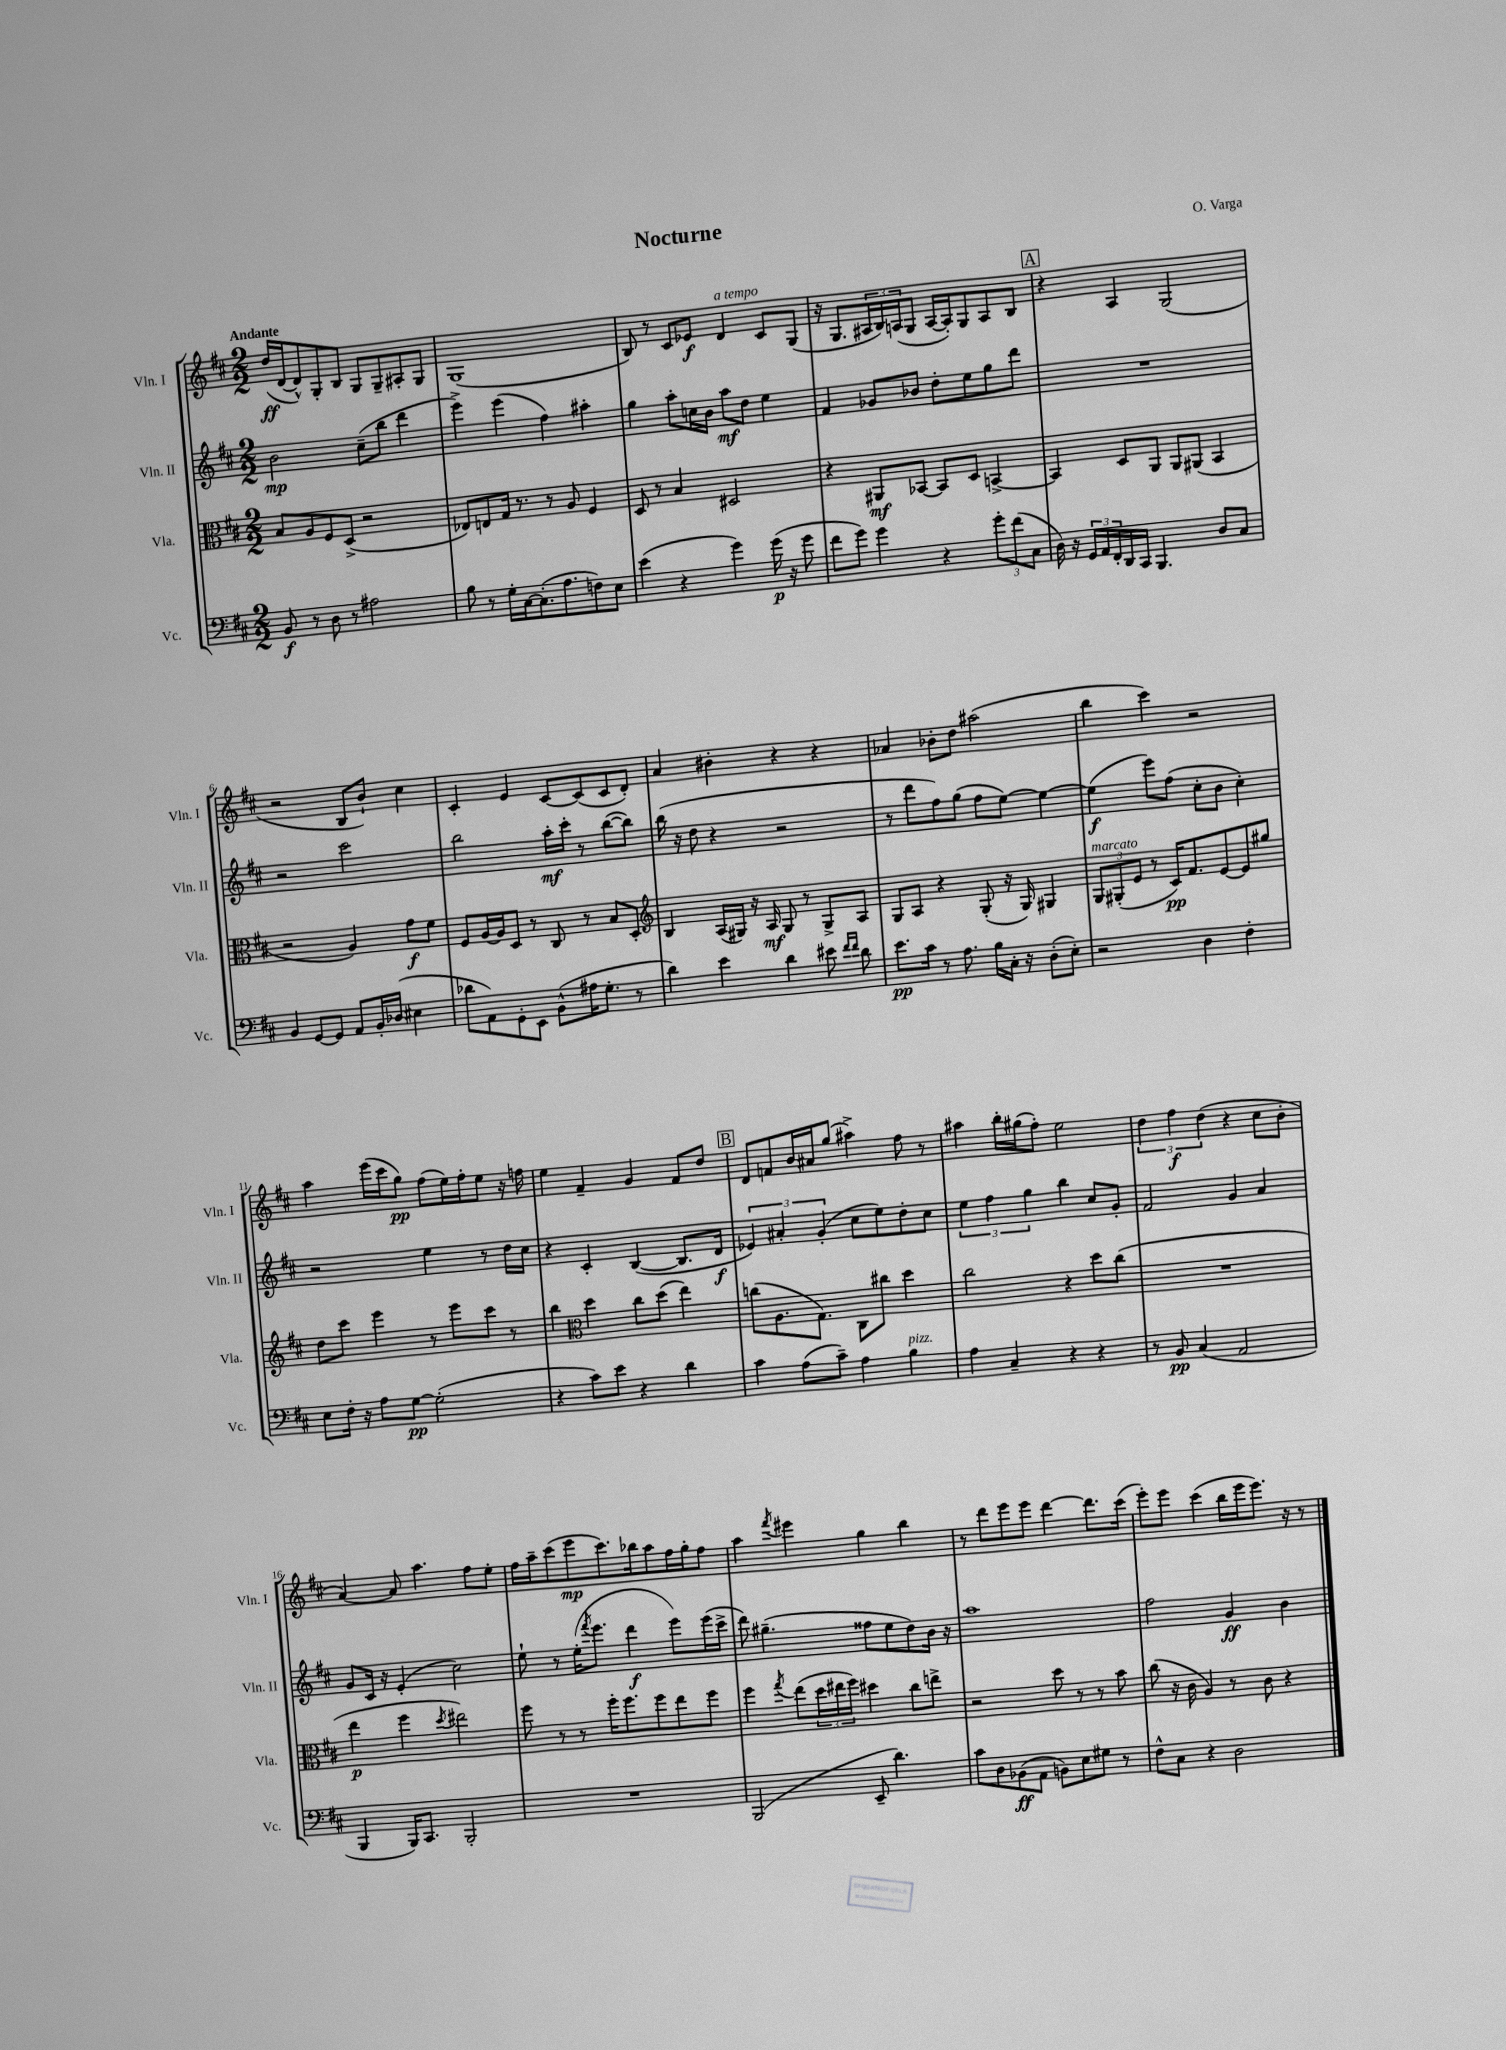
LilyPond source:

\header { title = "Nocturne" composer = "O. Varga" }
<<
\new StaffGroup <<
\new Staff = "s0" \with { instrumentName = "Vln. I" shortInstrumentName = "Vln. I" } {
    \clef treble \key d \major \numericTimeSignature \time 2/2 \tempo "Andante"
    d''16\ff( d'16~ d'8-^) g8-. b8 g8 g8-- ais8-. g8 |
    g1( |
    b8) r8 cis'8 ees'8\f d'4^\markup { \italic "a tempo" } cis'8 g8( |
    r16 g8. \tuplet 3/2 { ais16 b16) a16( } g8 a16~ a16-.) g8 a8 b8 |
    \mark \markup { \box "A" } r4 a4 g2( |
    r2 b8 b'8-!) cis''4 |
    cis'4-. e'4 cis'8~ cis'8( cis'8 d'8-.) |
    a'4 bis'4-. r4 r4 |
    aes'4 bes'8-. d''8 ais''2( |
    b''4 cis'''4) r2 |
    a''4 e'''16( cis'''16 g''8\pp) fis''8( e''16) fis''16-. e''8 r16 f''16 |
    e''4 fis'4-- g'4 fis'8 d''8 |
    \mark \markup { \box "B" } d'8 f'8 b'16 ais'16 g''8( ais''4->) fis''8 r8 |
    ais''4 b''16-. gis''16( fis''8-.) e''2 |
    \tuplet 3/2 { d''4 fis''4\f d''4( } r4 cis''8 b'8-. |
    a'4~) a'8 a''4. fis''8 e''8-. |
    fis''16 a''16-- cis'''8( e'''8\mp cis'''8.) bes''16 a''8 fis''16 g''16-. fis''8 |
    a''4 \acciaccatura { fis'''8 } eis'''4 g''4 b''4 |
    r8 d'''8 e'''8 e'''8 d'''4~ d'''8. cis'''16( |
    e'''8-.) e'''8 cis'''4( b''16 e'''16 e'''8.) r16 r8 \bar "|." |
}
\new Staff = "s1" \with { instrumentName = "Vln. II" shortInstrumentName = "Vln. II" } {
    \clef treble \key d \major \numericTimeSignature \time 2/2
    b'2\mp cis''8--( b''8 d'''4 |
    e'''4->) e'''4( fis''4) ais''4-. |
    g''4 a''8-. c''16 b'16 a''8\mf d''8 e''4 |
    fis'4 ges'8 bes'8 d''8-. e''8 g''8 d'''8 |
    \mark \markup { \box "A" } R1 |
    r2 cis'''2 |
    b''2 a''16-.\mf cis'''16-. r8 b''8~( b''8) |
    b''16( r16 d''8 r4 r2 |
    r8 d'''8 fis''8) g''8( fis''8 e''8~) e''4~ |
    e''4\f( e'''8) fis''8( cis''8-. b'8 cis''4-.) |
    r2 e''4 r8 d''16 cis''16 |
    r4 cis'4-. b4~( b8. d'16\f |
    \mark \markup { \box "B" } \tuplet 3/2 { ees'4) ais'4-. g'4-.( } cis''8 e''8) d''8-. cis''8 |
    \tuplet 3/2 { e''4 fis''4 g''4 } b''4 cis''8 g'8-. |
    fis'2 g'4 a'4 |
    g'8 cis'16 r16 e'4-.( cis''2) |
    e''8-! r8 e''16-.( \acciaccatura { fis'''8 } e'''8. d'''4\f e'''8) e'''16( cis'''16-> |
    d'''8) gis''4.--( fisis''8 e''8 d''8) b'16 r16 |
    a''1 |
    fis''2 g'4\ff b'4 \bar "|." |
}
\new Staff = "s2" \with { instrumentName = "Vla." shortInstrumentName = "Vla." } {
    \clef alto \key d \major \numericTimeSignature \time 2/2
    b8 a8 fis8 d8->( r2 |
    ees8) e8 g16 r8. r8 a8 fis4 |
    d8 r8 b4 dis2 |
    r4 ais,8\mf bes,8~ bes,8 d8 b,4~-> |
    \mark \markup { \box "A" } b,4 d8 a,8 a,8 ais,8( b,4 |
    r2 a4) g'8\f fis'8 |
    fis8 a16~ a16 d8 r8 cis8 r8 b8 d8-. |
    \clef treble b4 a16( gis16) r16 a16\mf gis8 r8 gis8-> a8 |
    g8 a8 r4 g8-.( r16 g16) gis4 |
    \tuplet 3/2 { g8^\markup { \italic "marcato" } gis8-.( e'8 } r8 cis'16\pp) fis'8. e'8~ e'8 gis''8 |
    d''8 cis'''8 e'''4 r8 e'''8 cis'''8 r8 |
    b''4 \clef alto d''4 cis''8 d''8( e''4) |
    \mark \markup { \box "B" } c''8( a8. g8.) cis8 cis''8 d''4 |
    cis''2 r4 d''8 cis''8( |
    R1 |
    e''4\p fis''4 \acciaccatura { d''8 } eis''2) |
    fis''8 r8 r8 fis''16-. fis''8. fis''8 e''8 fis''8 |
    fis''4 \acciaccatura { g''8 } e''8( \tuplet 3/2 { d''16 eis''16 fis''16) } dis''4 cis''8 e''8-> |
    r2 d''8 r8 r8 b'8 |
    cis''8( r16 cis'16 a4) r8 cis'8 r4 \bar "|." |
}
\new Staff = "s3" \with { instrumentName = "Vc." shortInstrumentName = "Vc." } {
    \clef bass \key d \major \numericTimeSignature \time 2/2
    b,8\f r8 d8 r8 ais2 |
    b8 r8 g16-. cis16~ cis8.-.( a8. f8) e8 |
    e'4( r4 g'4) g'16\p( r16 g'8 |
    fis'8 g'8) g'4 r4 \tuplet 3/2 { g'8-. fis'8( cis8 } |
    \mark \markup { \box "A" } d16) r16 \tuplet 3/2 { g,16 a,16 fis,16-. } d,16 cis,16 b,,4. d8 cis8 |
    b,4 g,8~ g,8 a,8 b,16-. des16( eis4 |
    des'8 a,8) g,8-. e,8 b,8-^( ais16 g8.-. r8 |
    d'4) e'4 d'4 eis'8 \grace { fis'16 fis'16 } d'8 |
    e'8.\pp cis'16 r8 a8. b16 cis16-. r16 d8-.( e8-.) |
    r2 d4 fis4-. |
    e8 fis16-. r16 a8 g8~\pp g2-.( |
    r4 cis'8) e'8 r4 d'4 |
    \mark \markup { \box "B" } cis'4 a8( cis'8--) a4 b4^\markup { \italic "pizz." } |
    a4 cis4-- r4 r4 |
    r8 b,8\pp cis4( a,2 |
    b,,4 b,,16) cis,8. b,,2-. |
    R1 |
    b,,2( e,8-- d'4.) |
    cis'8 d8 bes,8\ff( a,8 b,8) e8 gis8 r8 |
    fis8-^ cis8 r4 d2 \bar "|." |
}
>>
>>
